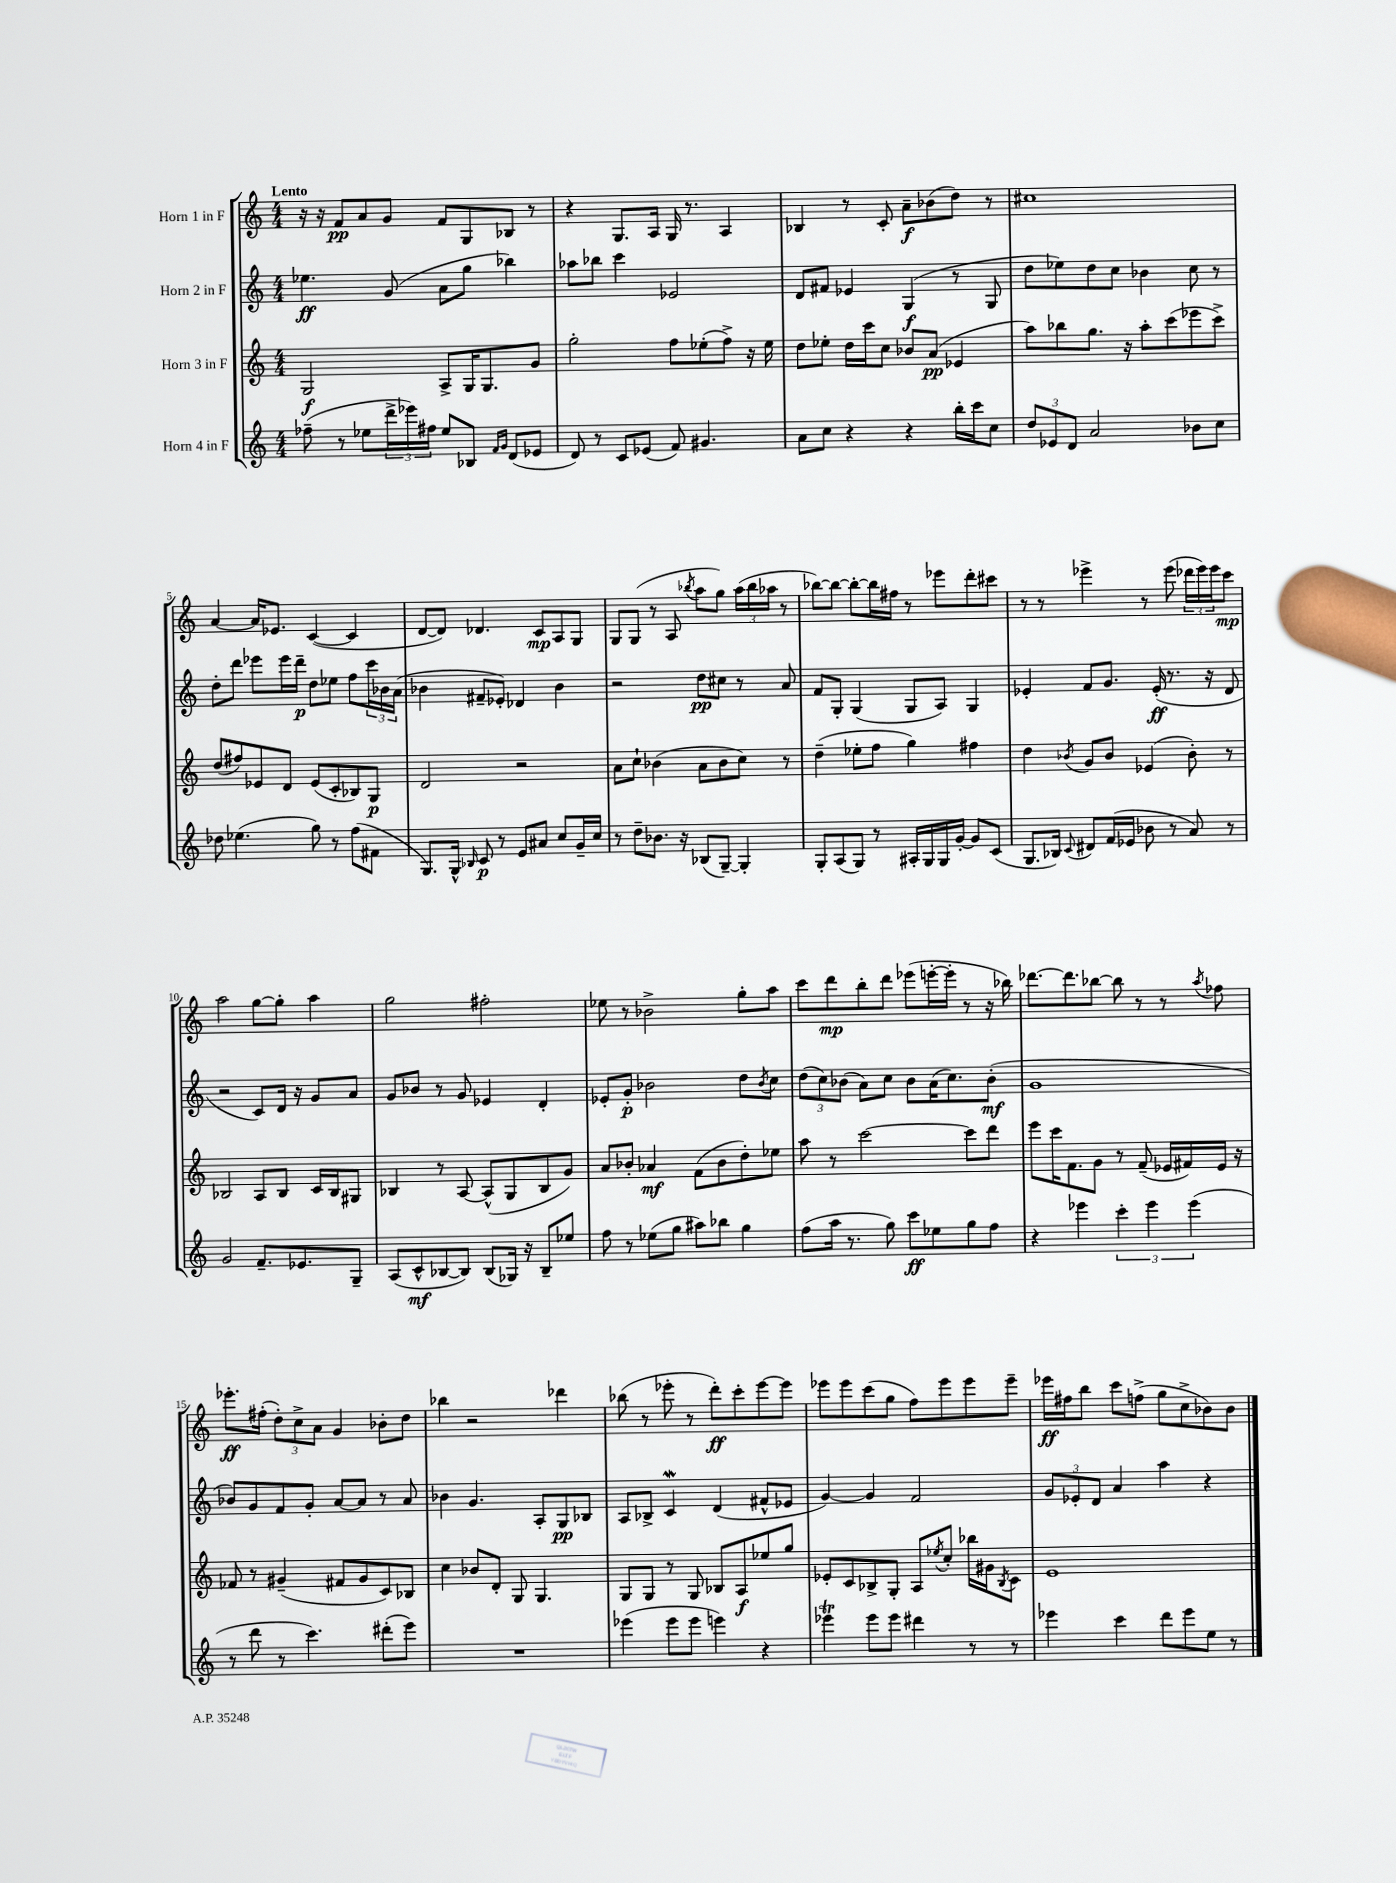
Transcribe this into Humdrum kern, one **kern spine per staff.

**kern	**dynam	**kern	**dynam	**kern	**dynam	**kern	**dynam
*part4	*part4	*part3	*part3	*part2	*part2	*part1	*part1
*staff4	*staff4	*staff3	*staff3	*staff2	*staff2	*staff1	*staff1
*I"Horn 4 in F	*	*I"Horn 3 in F	*	*I"Horn 2 in F	*	*I"Horn 1 in F	*
*clefG2	*	*clefG2	*	*clefG2	*	*clefG2	*
*k[]	*	*k[]	*	*k[]	*	*k[]	*
*M4/4	*	*M4/4	*	*M4/4	*	*M4/4	*
=1	=1	=1	=1	=1	=1	=1	=1
!	!	!	!	!	!	!LO:TX:a:B:t=Lento	!
(8ff-X~\	.	2G/	f	4.ee-X\	ff	16r	.
.	.	.	.	.	.	16r	.
8r	.	.	.	.	.	8f/L	pp
8ee-X\L	.	.	.	.	.	8a/	.
24ddd^\L	.	.	.	(8g/	.	8g/J	.
24eee-X\)	.	.	.	.	.	.	.
24ff#X\JJ	.	.	.	.	.	.	.
8ee-/L	.	8A^/L	.	8a\L	.	8f/L	.
8B-X/J	.	16G/K	.	8gg\J	.	8G/	.
.	.	8.G/	.	.	.	.	.
16qqf/LL	.	.	.	.	.	.	.
16qqg/JJ	.	.	.	.	.	.	.
(8d/L	.	.	.	4bb-X\)	.	8B-X/J	.
8e-X/J	.	8g/J	.	.	.	8r	.
=2	=2	=2	=2	=2	=2	=2	=2
8d/)	.	2gg'\	.	8aa-X\L	.	4r	.
8r	.	.	.	8bb-X\J	.	.	.
8c/L	.	.	.	4ccc\	.	8.G/L	.
(8e-X/J	.	.	.	.	.	.	.
.	.	.	.	.	.	16A/Jk	.
8f/)	.	8ff\L	.	2e-X/	.	16G/	.
.	.	.	.	.	.	8.r	.
4.g#X/	.	(8ee-X'\	.	.	.	.	.
.	.	8ff^\J)	.	.	.	4A/	.
.	.	16r	.	.	.	.	.
.	.	16ee-\	.	.	.	.	.
=3	=3	=3	=3	=3	=3	=3	=3
8a\L	.	8dd\L	.	8d/L	.	4B-X/	.
8cc\J	.	8ee-X'\J	.	8f#X/J	.	.	.
4r	.	16dd\LL	.	4e-X/	.	8r	.
.	.	16ccc\J	.	.	.	.	.
.	.	8cc\J	.	.	.	8c'/	.
4r	.	8b-X/L	.	(4G/	f	8a~\L	f
.	.	(8a/J	pp	.	.	(8b-X\	.
16bb'\LL	.	4e-X/	.	8r	.	8dd\J)	.
16ccc\J	.	.	.	.	.	.	.
8cc\J	.	.	.	8G/	.	8r	.
=4	=4	=4	=4	=4	=4	=4	=4
12dd/L	.	8aa\L)	.	8dd\L	.	1cc#X	.
12e-X/	.	.	.	.	.	.	.
.	.	8bb-X\	.	8ee-X\)	.	.	.
12d/J	.	.	.	.	.	.	.
2a/	.	8.gg\J	.	8dd\	.	.	.
.	.	.	.	8cc\J	.	.	.
.	.	16r	.	.	.	.	.
.	.	8aa'\L	.	4b-X\	.	.	.
.	.	(8ccc\	.	.	.	.	.
8b-X\L	.	8eee-X\	.	8cc\	.	.	.
8cc\J	.	8ccc^\J)	.	8r	.	.	.
!!LO:LB:g=z
=5	=5	=5	=5	=5	=5	=5	=5
8dd-X\	.	(8dd/L	.	8dd'\L	.	[4a/	.
(4.ee-X\	.	8ff#X/)	.	8ddd\J	.	.	.
.	.	8e-X/	.	8eee-X\L	.	16a/KL]	.
.	.	.	.	.	.	8.e-X/J	.
.	.	8d/J	.	16eee-\L	.	.	.
.	.	.	.	16ddd~\JJ	p	.	.
8gg\)	.	(8e-/L	.	8dd\L	.	([4c/	.
8r	.	8c'/	.	8ee-X\J	.	.	.
(8ff\L	.	8B-X/)	.	8ff\L	.	4c/]	.
8f#X\J	.	8G/J	p	24ccc\L	.	.	.
.	.	.	.	24b-X\	.	.	.
.	.	.	.	(24a\JJ	.	.	.
=6	=6	=6	=6	=6	=6	=6	=6
8.G/L)	.	2d/	.	4b-X\	.	[8d/L	.
.	.	.	.	.	.	8d/J])	.
16G^^/Jk	.	.	.	.	.	.	.
16qqB-X/	.	.	.	.	.	.	.
8c/	p	.	.	8f#X~/L	.	4.d-X/	.
8r	.	.	.	8e-X'/J)	.	.	.
8e/L	.	2r	.	4d-X/	.	.	.
8a#X/J	.	.	.	.	.	8c/L	mp
8cc/L	.	.	.	4b-\	.	8A/	.
16g~/L	.	.	.	.	.	8G/J	.
16cc/JJ	.	.	.	.	.	.	.
=7	=7	=7	=7	=7	=7	=7	=7
8r	.	8a\L	.	2r	.	8G/L	.
8dd~\L	.	8cc`\J	.	.	.	(8G/J	.
8.b-X\J	.	(4b-X\	.	.	.	8r	.
.	.	.	.	.	.	8A/	.
16r	.	.	.	.	.	.	.
.	.	.	.	.	.	8qbb-X/	.
(8B-X/L	.	8a\L	.	8dd\L	pp	8aa\L	.
[8G~/J)	.	8b-\	.	8cc#X\J	.	8gg\J)	.
4G'/]	.	8cc\J)	.	8r	.	(24aa\LL	.
.	.	.	.	.	.	24bb-\	.
.	.	.	.	.	.	24aa-X\JJ	.
.	.	8r	.	8a/	.	8r	.
=8	=8	=8	=8	=8	=8	=8	=8
8G'/L	.	(4dd~\	.	8f/L	.	[8bb-X\L)	.
(8A/	.	.	.	8G'/J	.	8bb-\J_	.
8G/J)	.	8ee-X'\L	.	(4G/	.	8bb-'\L_	.
8r	.	8ff\J	.	.	.	16bb-\L]	.
.	.	.	.	.	.	16ff#X\JJ	.
16A#X'/LL	.	4gg\)	.	8G/L	.	8r	.
16G/	.	.	.	.	.	.	.
16G/	.	.	.	8A/J)	.	8eee-X\L	.
[16g'/JJ	.	.	.	.	.	.	.
8g/L]	.	4ff#X\	.	4G/	.	8ddd'\	.
(8c/J	.	.	.	.	.	8ccc#X\J	.
=9	=9	=9	=9	=9	=9	=9	=9
8.G/L	.	4dd\	.	4e-X'/	.	8r	.
.	.	.	.	.	.	8r	.
16B-X/Jk)	.	.	.	.	.	.	.
8qqc/	.	8qb-X/	.	.	.	.	.
8d#X/L	.	8g/L	.	8f/L	.	4eee-X^\	.
(16f/L	.	8b-/J	.	8.g/J	.	.	.
16e-X/JJ	.	.	.	.	.	.	.
8b-X\	.	(4e-X/	.	.	.	8r	.
.	.	.	.	(16e-'/	ff	.	.
8r	.	.	.	8.r	.	(8eee-\	.
8a/)	.	8b-'\)	.	.	.	24ddd-X\LL	.
.	.	.	.	.	.	24eee-\)	.
.	.	.	.	16r	.	.	.
.	.	.	.	.	.	24eee-\J	.
8r	.	8r	.	8d/	.	8ccc\J	mp
!!LO:LB:g=z
=10	=10	=10	=10	=10	=10	=10	=10
2g/	.	2B-X/	.	2r	.	2aa\	.
8.f~/L	.	8A/L	.	8c/L)	.	[8gg\L	.
.	.	8B-/J	.	16d/Jk	.	8gg'\J]	.
8.e-X/	.	.	.	16r	.	.	.
.	.	16c/LL	.	8g/L	.	4aa\	.
.	.	16B-/J	.	.	.	.	.
8G~/J	.	8G#X/J	.	8a/J	.	.	.
=11	=11	=11	=11	=11	=11	=11	=11
(8A/L	.	4B-X/	.	8g/L	.	2gg\	.
8c^^/	mf	.	.	8b-X/J	.	.	.
[8B-X/	.	8r	.	8r	.	.	.
8B-/J])	.	[8A/	.	8g/	.	.	.
(8B-/L	.	(8A^^/L]	.	4e-X/	.	2ff#X'\	.
16G-X/Jk)	.	8G/	.	.	.	.	.
16r	.	.	.	.	.	.	.
8B-~/L	.	8B-/	.	4d'/	.	.	.
8ee-X/J	.	8g/J)	.	.	.	.	.
=12	=12	=12	=12	=12	=12	=12	=12
8ff\	.	8a/L	.	8e-X'/L	.	8ee-X\	.
8r	.	8b-X'/J	.	8g'/J	p	8r	.
(8ee-X\L	.	4a-X/	mf	2b-X\	.	2b-X^\	.
8gg\J	.	.	.	.	.	.	.
8aa#X\L)	.	(8f\L	.	.	.	.	.
8bb-X\J	.	8b-\	.	.	.	.	.
4gg\	.	8dd'\)	.	8dd\L	.	8gg'\L	.
.	.	.	.	8qb-/	.	.	.
.	.	8ee-X\J	.	8cc\J	.	8aa\J	.
=13	=13	=13	=13	=13	=13	=13	=13
(8ff\L	.	8aa\	.	(12dd\L	.	8ccc\L	.
.	.	.	.	12cc\)	.	.	.
16aa\Jk	.	8r	.	.	.	8ddd\	mp
.	.	.	.	(12b-X\J	.	.	.
8.r	.	.	.	.	.	.	.
.	.	[2ccc\	.	8a\L)	.	8bb'\	.
8gg\)	.	.	.	8cc\J	.	8ddd\J	.
8ccc\L	ff	.	.	8b-\L	.	(8eee-X\L	.
8ee-X\	.	.	.	(16a\K	.	[16eeen'\L	.
.	.	.	.	8.cc\)	.	16eee'\JJ]	.
8gg\	.	8ccc\L]	.	.	.	8r	.
8ff\J	.	8ddd\J	.	(8b-'\J	mf	16r	.
.	.	.	.	.	.	16bb-X\)	.
=14	=14	=14	=14	=14	=14	=14	=14
4r	.	8eee\L	.	1g	.	[8.ddd-X\L	.
.	.	16ccc\K	.	.	.	.	.
.	.	8.f\	.	.	.	8.ddd-\]	.
4eee-X\	.	.	.	.	.	.	.
.	.	8g\J	.	.	.	[8bb-X\J	.
6ccc'\	.	8r	.	.	.	8bb-\]	.
.	.	(8f~/	.	.	.	8r	.
6eee-\	.	.	.	.	.	.	.
.	.	16e-X/LL	.	.	.	8r	.
.	.	16f#X/)	.	.	.	.	.
(6eee-\	.	.	.	.	.	.	.
.	.	.	.	.	.	8qaa/	.
.	.	16e-/JJ	.	.	.	8ff-X\	.
.	.	16r	.	.	.	.	.
!!LO:LB:g=z
=15	=15	=15	=15	=15	=15	=15	=15
8r	.	8f-X/	.	8b-X/L)	.	8.eee-X'\L	ff
8ddd\	.	8r	.	8g/	.	.	.
.	.	.	.	.	.	(16ff#X'\Jk	.
8r	.	(4g#X~/	.	8f/	.	12dd'\L)	.
.	.	.	.	.	.	12cc^\	.
4.ccc\)	.	.	.	8g'/J	.	.	.
.	.	.	.	.	.	12a\J	.
.	.	8f#X/L	.	[8a/L	.	4g/	.
.	.	8g#/	.	8a/J]	.	.	.
(8ddd#X'\L	.	8c/)	.	8r	.	8b-X'\L	.
8eee\J)	.	8B-X/J	.	8a/	.	8dd\J	.
=16	=16	=16	=16	=16	=16	=16	=16
1r	.	4cc\	.	4b-X\	.	4bb-X\	.
.	.	8b-X/L	.	4.g/	.	2r	.
.	.	8d'/J	.	.	.	.	.
.	.	8G/	.	.	.	.	.
.	.	4.G/	.	8A'/L	.	.	.
.	.	.	.	8G/	pp	4ddd-X\	.
.	.	.	.	8B-X/J	.	.	.
=17	=17	=17	=17	=17	=17	=17	=17
(4eee-X\	.	8G/L	.	8A/L	.	(8bb-X\	.
.	.	8G/J	.	8B-X^/J	.	8r	.
8eee-\L	.	8r	.	4cw/	.	8eee-X'\	.
8eee-\J	.	8G/	.	.	.	8r	.
4eeen\)	.	8B-X/L	.	(4d/	.	8ddd'\L)	ff
.	.	8A/	f	.	.	8ccc'\	.
4r	.	8ee-X/	.	8f#X^^/L	.	[8eee-\	.
.	.	8gg/J	.	8e-X/J	.	8eee-\J]	.
=18	=18	=18	=18	=18	=18	=18	=18
4eee-XT\	.	8e-X'/L	.	[4g/)	.	8eee-X\L	.
.	.	8c/	.	.	.	8eee-\	.
8eee-\L	.	8B-X^/	.	4g/]	.	(8ccc\	.
8eee-\J	.	8G'/J	.	.	.	8gg\J	.
4ddd#X\	.	8A/L	.	2f/	.	8ff\L)	.
.	.	8qee-X/	.	.	.	.	.
.	.	8cc'/J	.	.	.	8eee-\	.
8r	.	16bb-X\LL	.	.	.	8eee-\	.
.	.	16g#X\J	.	.	.	.	.
.	.	8qB-/	.	.	.	.	.
8r	.	8c\J	.	.	.	8eee-~\J	.
=19	=19	=19	=19	=19	=19	=19	=19
4eee-X\	.	1e	.	12g/L	.	16eee-X\LL	ff
.	.	.	.	.	.	16ff#X\J	.
.	.	.	.	12e-X'/	.	.	.
.	.	.	.	.	.	8bb\J	.
.	.	.	.	12d/J	.	.	.
4ccc\	.	.	.	4a/	.	8ccc\L	.
.	.	.	.	.	.	(8ffn^\J	.
8ddd\L	.	.	.	4aa\	.	8gg\L	.
8eee-\	.	.	.	.	.	8cc^\	.
8ee\J	.	.	.	4r	.	8b-X\)	.
8r	.	.	.	.	.	8b-\J	.
==	==	==	==	==	==	==	==
*-	*-	*-	*-	*-	*-	*-	*-
